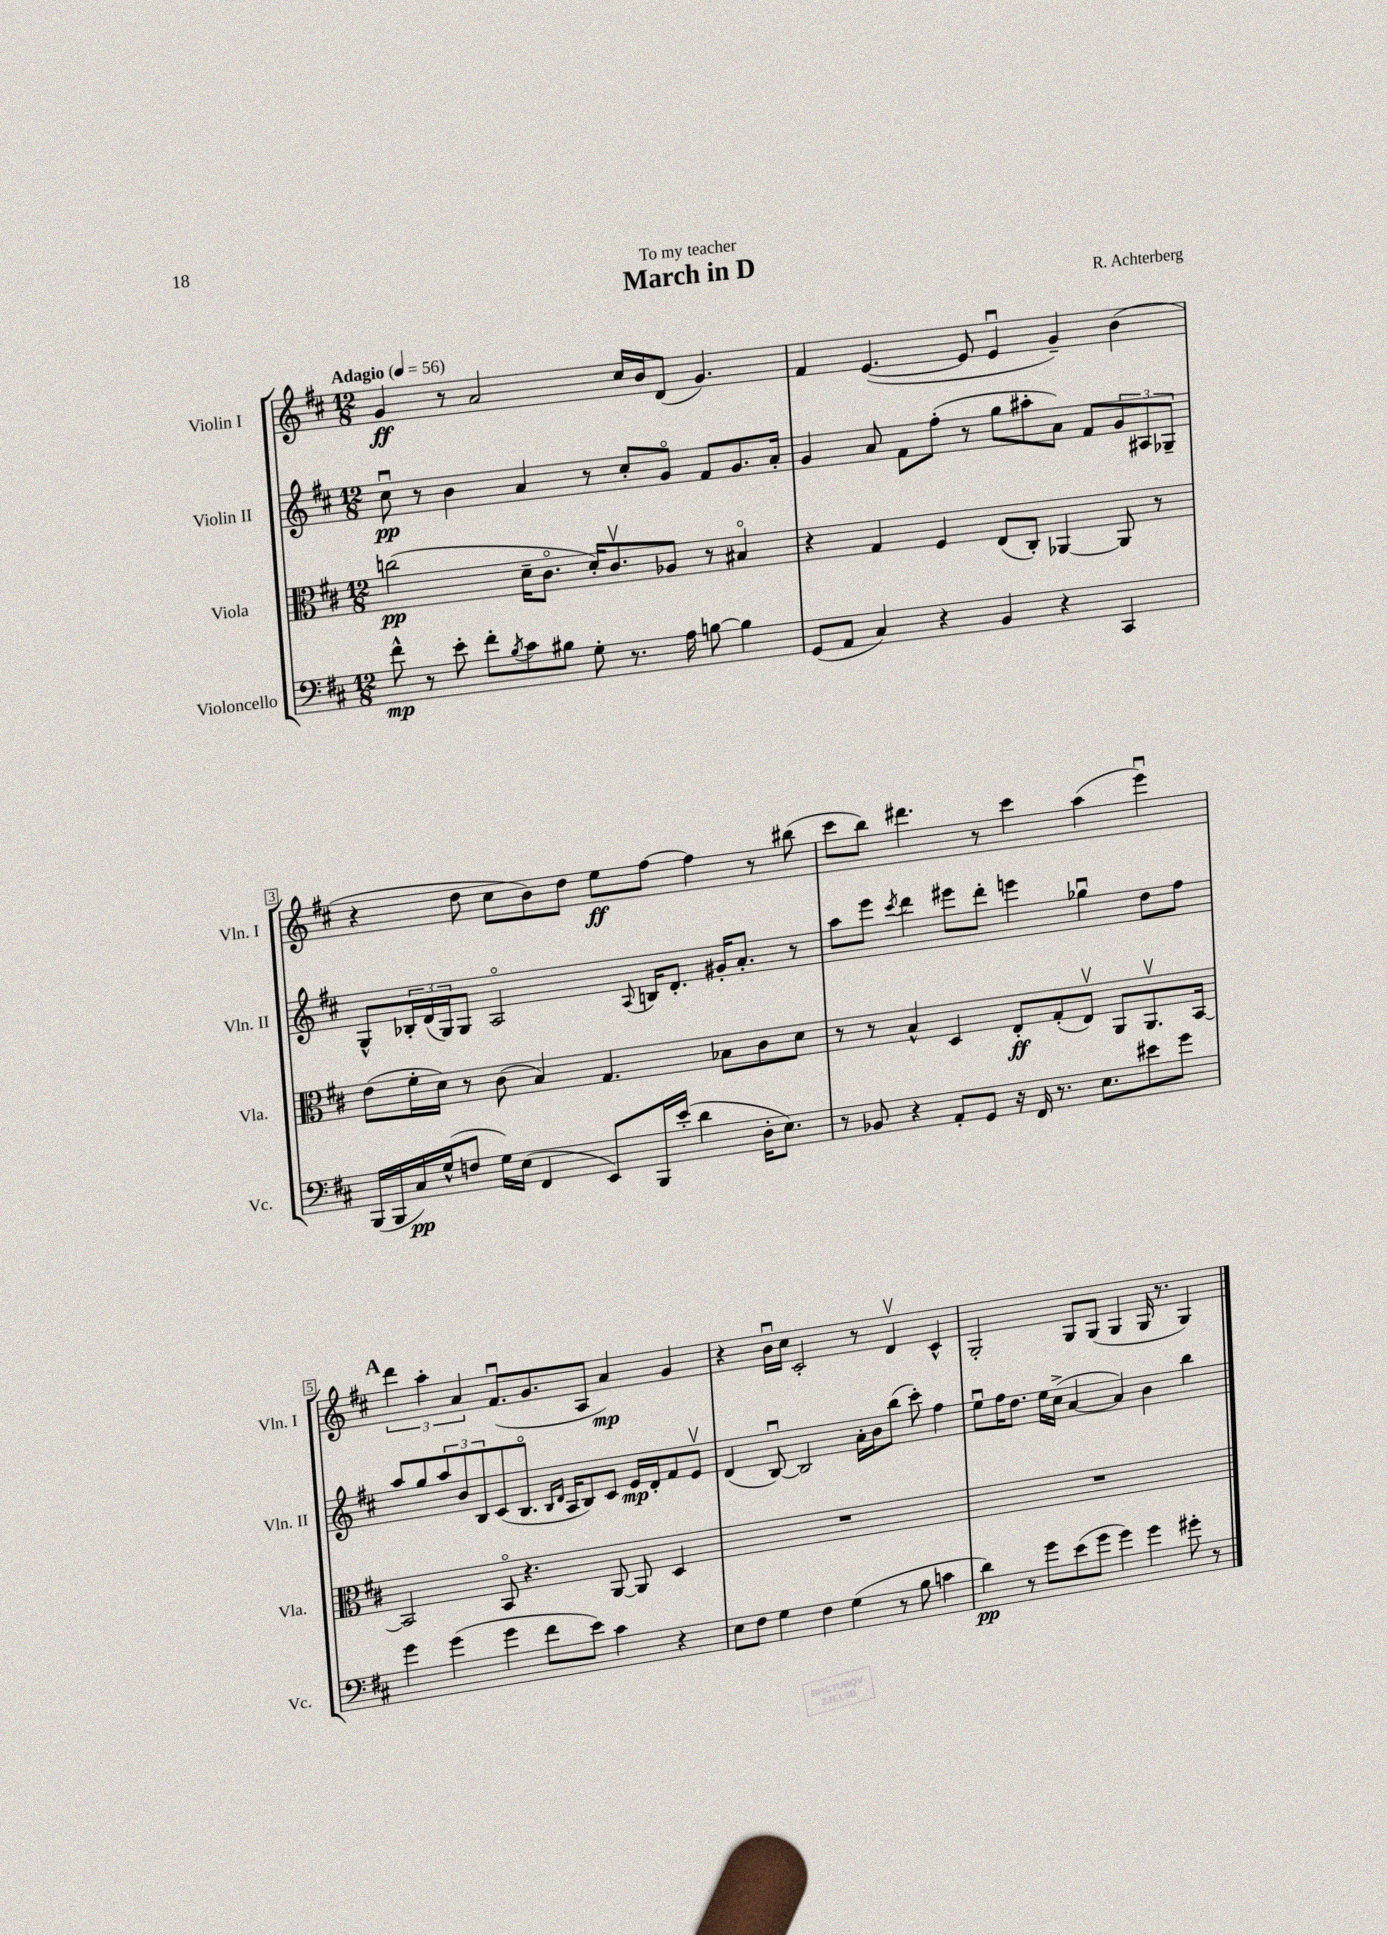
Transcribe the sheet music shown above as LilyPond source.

\header { title = "March in D" composer = "R. Achterberg" dedication = "To my teacher" }
<<
\new StaffGroup <<
\new Staff = "s0" \with { instrumentName = "Violin I" shortInstrumentName = "Vln. I" } {
    \clef treble \key d \major \numericTimeSignature \time 12/8 \tempo "Adagio" 4 = 56
    g'4\ff r8 a'2 cis''16 b'16 d'8( g'4.) |
    fis'4 e'4.~( e'8 e'4\downbow g'4--) b'4( |
    r4 d''8 cis''8 b'8) d''8 e''8\ff fis''8~ fis''4 r8 bis''8( |
    cis'''8 b''8) dis'''4. r8 cis'''4 a''4( e'''4\downbow) |
    \mark \markup { \bold "A" } \tuplet 3/2 { d'''4 a''4-. a'4 } fis'8.\downbow( g'8. a8 a'4\mp) g'4 |
    r4 b'16\downbow cis''16 cis'2-. r8 d'4\upbow cis'4-^ |
    g2-. g8 g8( g4 g16 r8. g4) \bar "|." |
}
\new Staff = "s1" \with { instrumentName = "Violin II" shortInstrumentName = "Vln. II" } {
    \clef treble \key d \major \numericTimeSignature \time 12/8
    cis''8\downbow\pp r8 b'4 a'4 r8 cis''8-. g'8\flageolet fis'8 g'8. a'16-. |
    g'4 a'8 fis'8 fis''8-.( r8 g''8 ais''8-. a'8) fis'8 \tuplet 3/2 { g'8 ais8 ges8-- } |
    g8-^ \tuplet 3/2 { bes16-. d'16( g16) } g8 a2\flageolet \appoggiatura { a8 } b16 d'8.-. gis'16-. a'8.-. r8 |
    a''8 e'''8 \acciaccatura { cis'''8 } d'''4 eis'''8 d'''8-. e'''4 ges''4\downbow d''8 fis''8 |
    \mark \markup { \bold "A" } a''8 g''8 \tuplet 3/2 { a''8 b'8 b8 } cis'8( b8.\flageolet \grace { b16 d'16 } a16 b8) cis'8 e'16\mp d'16-. fis'8 e'8\upbow |
    d'4( b8~\downbow) b2 a'16-. b'16 b''8( cis'''8-.) fis''4 |
    e''8\downbow fis''16 d''8. e''16 cis''16->( a'4~ a'4) b'4 b''4 \bar "|." |
}
\new Staff = "s2" \with { instrumentName = "Viola" shortInstrumentName = "Vla." } {
    \clef alto \key d \major \numericTimeSignature \time 12/8
    c''2\pp( d'16-- cis'8.\flageolet d'16-.) cis'8.\upbow aes8 r8 bis4\flageolet |
    r4 g4 fis4 e8( cis8-.) aes,4~ aes,8 r8 |
    e'8( fis'16-. d'16) r8 cis'8( b4) g4. bes8 cis'8 d'8 |
    r8 r8 b4-^ d4 e8-.\ff g8-.( e8\upbow) a,8 a,8.\upbow b,16~ |
    \mark \markup { \bold "A" } b,2 b,8\flageolet r4. a,8~ a,8 d4 |
    R1. |
    R1. \bar "|." |
}
\new Staff = "s3" \with { instrumentName = "Violoncello" shortInstrumentName = "Vc." } {
    \clef bass \key d \major \numericTimeSignature \time 12/8
    fis'8-^\mp r8 e'8-. fis'8-. \acciaccatura { b8 } cis'8 bis8 g8-. r8. a16 b8~ b4 |
    g,8( a,8 cis4) r4 b,4 r4 cis,4 |
    b,,16( b,,16 cis16\pp) g16-^( f8 g16) e16( fis,4 e,8) b,,16 e'16-.( d'4 d16-. e8.) |
    r8 bes,8 r4 a,8-. g,8 r16 fis,16 r8. e8. eis'8 g'8 |
    \mark \markup { \bold "A" } g'4 g'4( g'4 fis'8 e'8) cis'4 r4 |
    e8 fis8 g4 fis4 g4( r8 b8 c'4 |
    d'4\pp) r8 g'8 e'8( g'8 g'4) g'4 gis'8-. r8 \bar "|." |
}
>>
>>
\layout { \context { \Score \override BarNumber.stencil = #(make-stencil-boxer 0.1 0.3 ly:text-interface::print) } }
